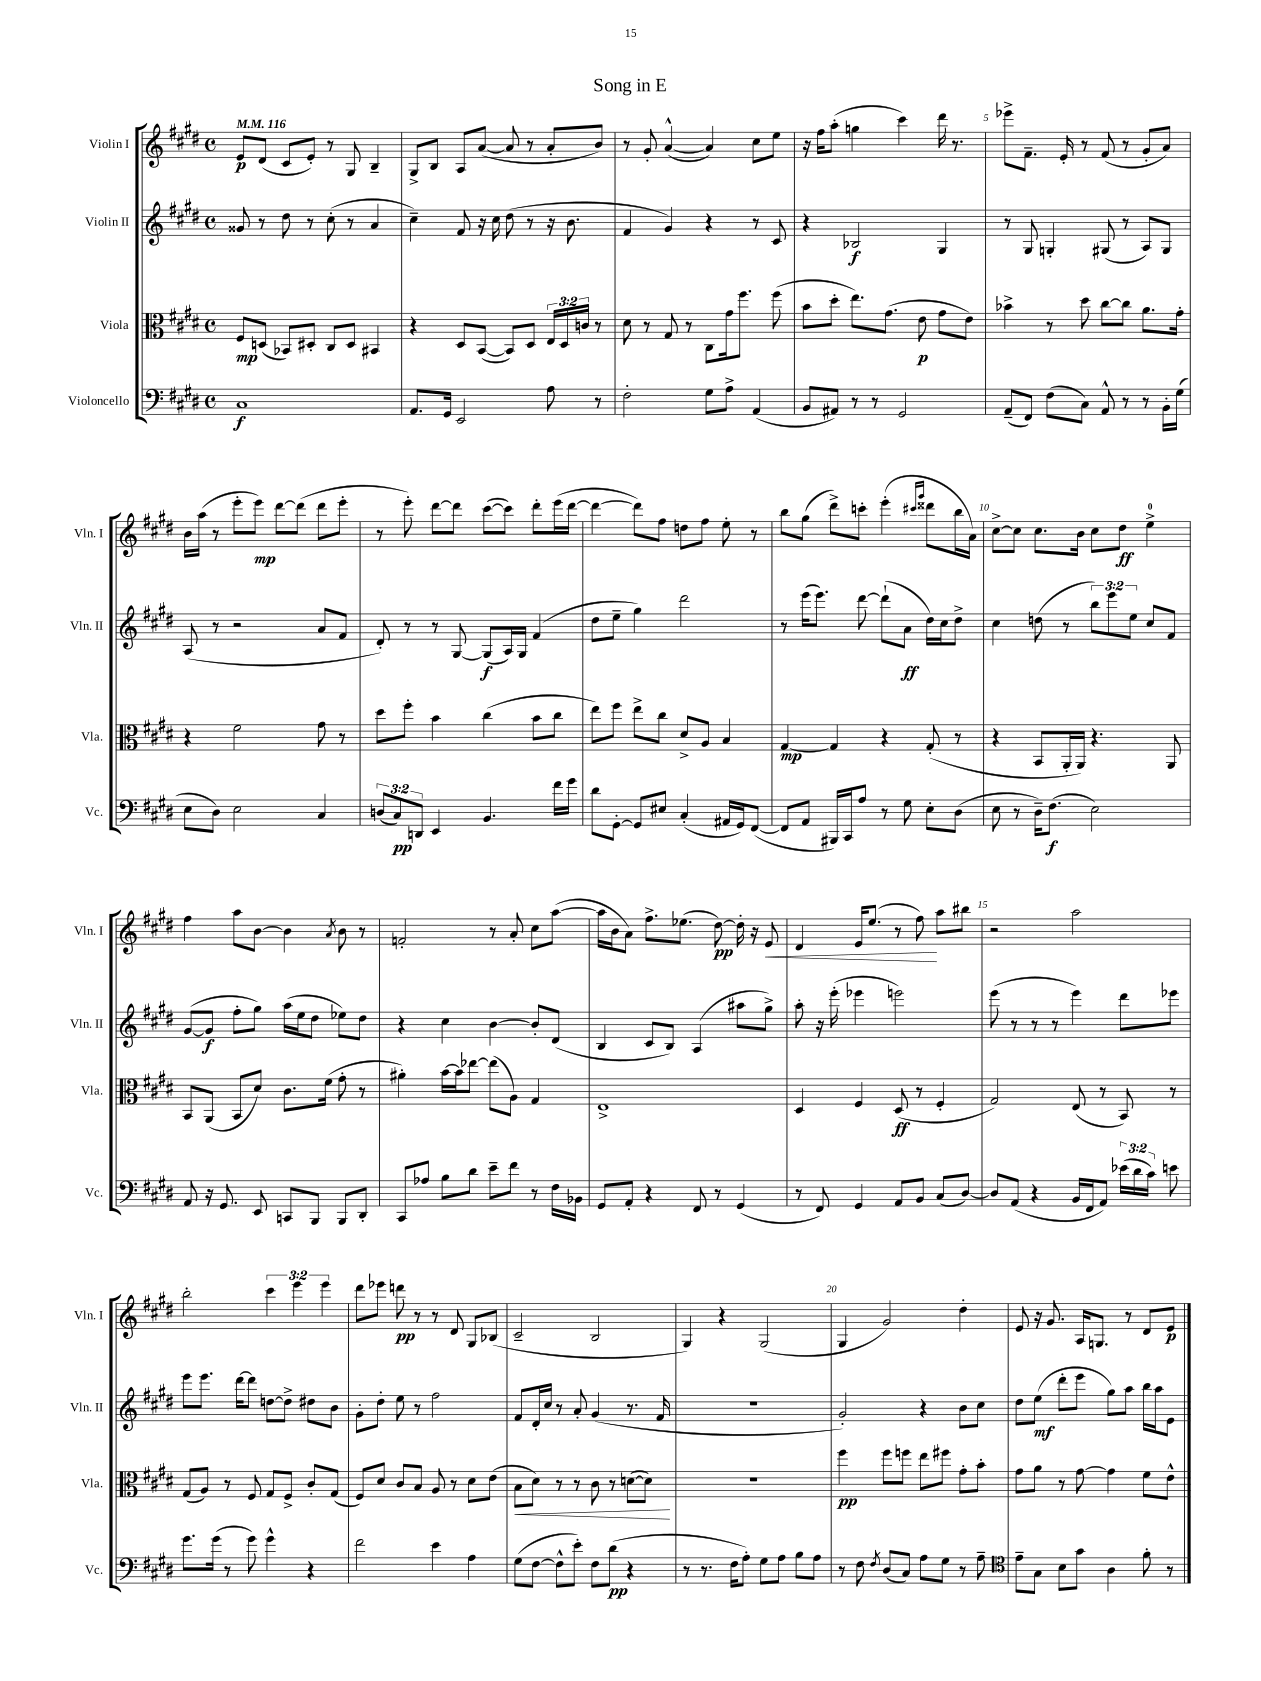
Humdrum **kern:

**kern	**kern	**kern	**kern
*staff4	*staff3	*staff2	*staff1
*clefF4	*clefC3	*clefG2	*clefG2
*k[f#c#g#d#]	*k[f#c#g#d#]	*k[f#c#g#d#]	*k[f#c#g#d#]
*M4/4	*M4/4	*M4/4	*M4/4
*met(c)	*met(c)	*met(c)	*met(c)
*MM116	*MM116	*MM116	*MM116
1C#	8F#	8g##	8e
.	(8D	8r	(8d#
.	8BB-)	8dd#	8c#
.	8D#'	8r	8e')
.	8C#	(8cc#'	8r
.	8D#	8r	8G#
.	4BB#	4a	4B~
=	=	=	=
8.AA	4r	4cc#~)	8G#^
.	.	.	8B
16GG#	.	.	.
2EE	8D#	8f#	8A
.	([8BB	16r	([8a
.	.	16cc#	.
.	8BB])	(8dd#	8a]
.	8D#	8r	8r
8A	24E	16r	8a'
.	24D#	.	.
.	.	8.b	.
.	24c	.	.
8r	8r	.	8b)
=	=	=	=
2F#'	8d#	4f#	8r
.	8r	.	8g#'
.	8G#	4g#)	([4a^^
.	8r	.	.
8G#	8C#	4r	4a])
8A^	16g#	.	.
.	8.ff#	.	.
(4AA	.	8r	8cc#
.	(8ff#	8c#	8ee
=	=	=	=
8BB	8b	4r	16r
.	.	.	16ff#
8AA#)	8dd#'	.	(8aa'
8r	8.ee)	2B-	4gg
8r	.	.	.
.	(8.g#	.	.
2GG#	.	.	4ccc#)
.	8e	.	.
.	8g#	4G#	16ddd#
.	.	.	8.r
.	8e)	.	.
=	=	=	=
(8AA~	4b-^	8r	8eee-^
8FF#)	.	8G#	8.f#~
(8F#	8r	4G'	.
.	.	.	16e'
8C#)	8dd#	.	8r
8AA^^	[8cc#	(8G#	(8f#
8r	8cc#]	8r	8r
8r	8.a	8A)	8g#'
16BB'	.	8G#	8a)
(16G#	16g#'	.	.
=	=	=	=
8E	4r	(8A	16b
.	.	.	(16aa
8D#)	.	8r	8r
2E	2f#	2r	8eee'
.	.	.	8eee)
.	.	.	[8ddd#
.	.	.	(8ddd#]
4C#	8g#	8a	8ddd#
.	8r	8f#	8eee'
=	=	=	=
(12D	8dd#	8d#')	8r
12C#)	.	.	.
.	8ff#'	8r	8eee')
12DD	.	.	.
4EE	4b	8r	[8ddd#
.	.	[8G#	8ddd#]
4.BB	(4cc#	(8G#]	([8ccc#
.	.	16A)	8ccc#])
.	.	16G#	.
.	8b	(4f#	8ddd#'
16f#	8cc#	.	(16eee
16g#	.	.	[16ddd#
=	=	=	=
8d#	8ee)	8dd#	4ddd#_
[8GG#'	8ff#	8ee~	.
8GG#]	8ee^	4gg#)	8ddd#])
8E#	8cc#	.	8ff#
(4C#'	8d#^	2ddd#	8dd
.	8A	.	8ff#
16AA#	4B	.	8ee'
16GG#)	.	.	.
([8FF#	.	.	8r
=	=	=	=
8FF#]	[4G#	8r	8bb
8AA	.	(16eee	(8gg#
.	.	8.eee)	.
16BBB#)	4G#]	.	8ddd#^)
16CC#	.	.	.
8A	.	[8ddd#	8ccc'
8r	4r	(8ddd#`]	(4eee'
8G#	.	8a	.
.	.	.	16qqccc#
.	.	.	16qqggg#
8E'	(8G#'	16dd#)	8ddd##
.	.	16cc#	.
(8D#	8r	8dd#^	16bb
.	.	.	16a)
=	=	=	=
8E	4r	4cc#	[8cc#^
8r	.	.	8cc#]
16D#~)	8BB	(8dd	8.cc#
(8.F#	.	.	.
.	16AA'	8r	.
.	16AA)	.	16b
2E)	4.r	12bb)	8cc#
.	.	12eee	.
.	.	.	8dd#
.	.	12ee	.
.	.	8cc#	4ee^
.	8AA	8f#	.
=	=	=	=
8AA	8BB	([8g#	4ff#
16r	(8AA	8g#]	.
8.GG#	.	.	.
.	8BB	8ff#'	8aa
8EE	8d#)	8gg#)	[8b
8CC	8.c#	(16aa	4b]
.	.	16ee	.
8BBB	.	8dd#	.
.	(16f#	.	.
.	.	.	8qa
8BBB	8g#'	8ee-)	8b
8DD#'	8r	8dd#	8r
=	=	=	=
8CC#	4a#')	4r	2f'
8A-	.	.	.
8B	[16b	4cc#	.
.	16b]	.	.
8d#	[8ee-	.	.
8e~	(8ee-]	[4b	8r
8f#	8A)	.	8a'
8r	4G#	8b']	8cc#
16F#	.	(8d#	([8aa
16BB-	.	.	.
=	=	=	=
8GG#	1E^	4B	16aa]
.	.	.	16b
8AA'	.	.	8a)
4r	.	8c#	8.ff#^
.	.	8B)	.
.	.	.	(8.ee-
8FF#	.	(4A	.
8r	.	.	[8dd#)
(4GG#	.	8aa#	16dd#']
.	.	.	16r
.	.	8gg#^)	8e
=	=	=	=
8r	4D#	8aa'	4d#
8FF#)	.	16r	.
.	.	(16eee'	.
4GG#	4F#	4eee-	16e
.	.	.	(8.ee
8AA	(8D#	2eee)	8r
8BB	8r	.	8ff#)
(8C#	4F#'	.	8aa
[8D#)	.	.	8bb#
=	=	=	=
8D#]	2G#)	(8eee	2r
(8AA	.	8r	.
4r	.	8r	.
.	.	8r	.
16BB	(8E	4eee)	2aa
16FF#	.	.	.
8AA)	8r	.	.
(24e-	8BB)	8ddd#	.
24d#	.	.	.
24c#)	.	.	.
8e	8r	8eee-	.
=	=	=	=
8.g#	(8G#	8eee	2bb'
.	8A)	8.eee	.
(16g#	.	.	.
8r	8r	.	.
.	.	[16ddd#	.
8g#)	8F#	8ddd#]	.
4g#^^	8G#	[8dd	6ccc#
.	8F#^	8dd^]	.
.	.	.	6eee
4r	8c#'	8dd#	.
.	.	.	6eee
.	(8G#	8b	.
=	=	=	=
2f#	8F#)	8g#'	8ddd#
.	8d#	8dd#'	8eee-
.	8c#	8ee	8ddd
.	8B	8r	8r
4e	8A	2ff#	8r
.	8r	.	8d#
4A	8d#	.	8G#
.	(8e	.	(8B-
=	=	=	=
(8G#	8B	8f#	2c#~
[8F#	8d#)	16d#'	.
.	.	16cc#	.
8F#^^]	8r	8r	.
8e')	8r	8a'	.
8F#	8c#	(4g#	2B
(8d#	8r	.	.
4r	([8d	8.r	.
.	8d])	.	.
.	.	16f#	.
=	=	=	=
8r	1r	1r	4G#)
8.r	.	.	.
.	.	.	4r
16F#	.	.	.
8A')	.	.	.
8G#	.	.	(2G#
8A	.	.	.
8B	.	.	.
8A	.	.	.
=	=	=	=
8r	4ff#	2g#')	4G#
8F#	.	.	.
8qF#	.	.	.
(8D#	8ff#	.	2g#)
8C#)	8ff	.	.
8A	8ee	4r	.
8G#	8ff#	.	.
8r	8g#'	8b	4dd#'
8A~	8b'	8cc#	.
=	=	=	=
*clefC4	*	*	*
8e~	8g#	8dd#	8e
8G#	8a	(8ee	16r
.	.	.	8.g#
8B	8r	8ddd#'	.
8g#	[8g#	8eee	16A
.	.	.	8.G
4A	4g#]	8gg#)	.
.	.	8aa	8r
8f#'	8f#	16bb	8d#
.	.	16aa	.
8r	8e^^	8e	8e
==	==	==	==
*-	*-	*-	*-
